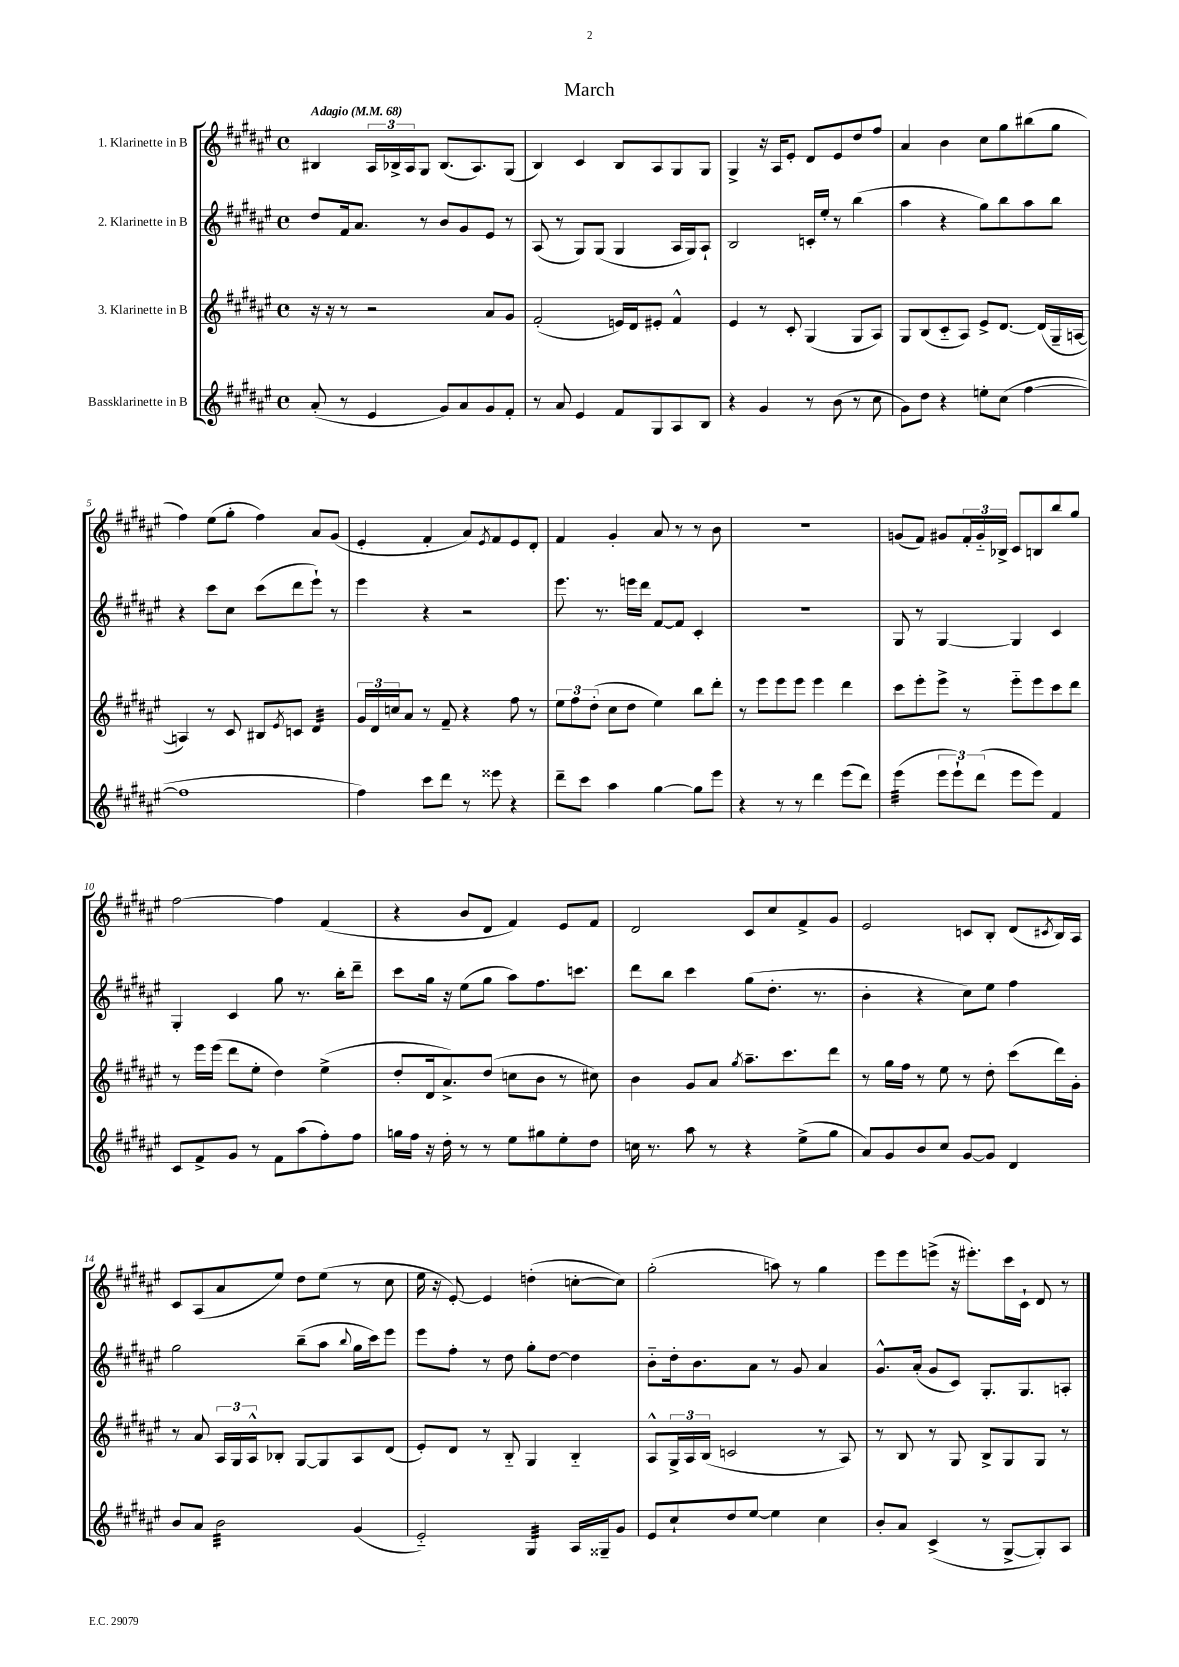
\header { title = "March" }
<<
\new StaffGroup <<
\new Staff = "s0" \with { instrumentName = "1. Klarinette in B" } {
    \clef treble \key fis \major \defaultTimeSignature \time 4/4 \tempo "Adagio" 4 = 68
    bis4 \tuplet 3/2 { ais16 bes16-> ais16 } gis8 bes8.( ais8.) gis8( |
    b4) cis'4 b8 ais8 gis8 gis8 |
    gis4-> r16 ais16 eis'8-. dis'8 eis'8 dis''8 fis''8 |
    ais'4 b'4 cis''8 gis''8 bis''8( gis''8 |
    fis''4) eis''8( gis''8-. fis''4) ais'8 gis'8( |
    eis'4-. fis'4-. ais'8) \acciaccatura { eis'8 } fis'8 eis'8 dis'8-. |
    fis'4 gis'4-. ais'8 r8 r8 b'8 |
    R1 |
    g'8( fis'8) gis'8 \tuplet 3/2 { fis'16-. gis'16-_ bes16-> } cis'8 b8 b''8 gis''8 |
    fis''2~ fis''4 fis'4( |
    r4 b'8 dis'8 fis'4) eis'8 fis'8 |
    dis'2 cis'8 cis''8 fis'8-> gis'8 |
    eis'2 c'8 b8-. dis'8( \acciaccatura { cis'8 } b16) ais16 |
    cis'8 ais8( ais'8 eis''8) dis''8 eis''8( r8 cis''8 |
    eis''16 r16 eis'8~-.) eis'4 d''4-.( c''8~-. c''8) |
    gis''2-.( a''8) r8 gis''4 |
    eis'''8 eis'''8 e'''8->( r16 eis'''8.-.) cis'''16 cis'16-! dis'8 r8 \bar "|." |
}
\new Staff = "s1" \with { instrumentName = "2. Klarinette in B" } {
    \clef treble \key fis \major \defaultTimeSignature \time 4/4
    dis''8 fis'16 ais'8. r8 b'8 gis'8 eis'8 r8 |
    ais8( r8 gis8) gis8( gis4 ais16 gis16) ais8-! |
    b2 c'16-. eis''16-. r8 b''4( |
    ais''4 r4 gis''8) b''8 ais''8 b''8 |
    r4 cis'''8 cis''8 cis'''8( dis'''8 eis'''8-!) r8 |
    eis'''4 r4 r2 |
    eis'''8. r8. e'''16 dis'''16 fis'8~ fis'8 cis'4-. |
    R1 |
    gis8 r8 gis4~ gis4 cis'4 |
    gis4-. cis'4 gis''8 r8. b''16-. dis'''8-- |
    cis'''8 gis''16 r16 eis''8( gis''8 ais''8) fis''8. c'''8. |
    dis'''8 b''8 cis'''4 gis''8( dis''8.-. r8. |
    b'4-. r4 cis''8) eis''8 fis''4 |
    gis''2 b''8--( ais''8 \appoggiatura { b''8 } gis''16 cis'''16) eis'''8 |
    eis'''8 fis''8-. r8 dis''8 gis''8-. dis''8~ dis''4 |
    b'8-_ dis''16-. b'8. ais'8 r8 gis'8 ais'4 |
    gis'8.-^ ais'16-.( gis'8 cis'8) gis8.-. gis8. a8-. \bar "|." |
}
\new Staff = "s2" \with { instrumentName = "3. Klarinette in B" } {
    \clef treble \key fis \major \defaultTimeSignature \time 4/4
    r16 r16 r8 r2 ais'8 gis'8 |
    fis'2-.( e'16) dis'16 eis'8-. fis'4-^ |
    eis'4 r8 cis'8-. gis4( gis8 ais8) |
    gis8 b8( cis'8-_ ais8) eis'8-> dis'8.~ dis'16( gis16-- a16~ |
    a4) r8 cis'8 bis8 \acciaccatura { eis'8 } c'8 dis'4:32 |
    \tuplet 3/2 { gis'16 dis'16 c''16 } ais'8 r8 fis'8-- r4 fis''8 r8 |
    \tuplet 3/2 { eis''8 fis''8 dis''8-.( } cis''8 dis''8 eis''4) b''8 dis'''8-. |
    r8 eis'''8 eis'''8 eis'''8 eis'''4 dis'''4 |
    cis'''8 eis'''8-. eis'''8-> r8 eis'''8-_ eis'''8 cis'''8 dis'''8 |
    r8 eis'''16 eis'''16( dis'''8 eis''8-. dis''4) eis''4->( |
    dis''8-. dis'16 ais'8.->) dis''8( c''8 b'8 r8 cis''8) |
    b'4 gis'8 ais'8 \acciaccatura { gis''8 } ais''8.-- cis'''8. dis'''8 |
    r8 gis''16 fis''16 r8 eis''8 r8 dis''8-. cis'''8( dis'''16) gis'16-. |
    r8 ais'8 \tuplet 3/2 { ais16 gis16 ais16-^ } bes8-. gis8~ gis8 ais8 dis'8( |
    eis'8-.) dis'8 r8 b8-_ gis4 b4-_ |
    ais8-^ \tuplet 3/2 { gis16-> ais16 b16( } c'2 r8 ais8) |
    r8 b8 r8 gis8 b8-> gis8 gis8 r8 \bar "|." |
}
\new Staff = "s3" \with { instrumentName = "Bassklarinette in B" } {
    \clef treble \key fis \major \defaultTimeSignature \time 4/4
    ais'8-.( r8 eis'4 gis'8) ais'8 gis'8 fis'8-. |
    r8 ais'8 eis'4 fis'8 gis8 ais8 b8 |
    r4 gis'4 r8 b'8( r8 cis''8 |
    gis'8) dis''8 r4 e''8-. cis''8( fis''4~ |
    fis''1 |
    fis''4) cis'''8 dis'''8 r8 eisis'''8 r4 |
    dis'''8-- cis'''8 ais''4 gis''4~ gis''8 eis'''8 |
    r4 r8 r8 dis'''4 eis'''8( dis'''8) |
    eis'''4:32( \tuplet 3/2 { eis'''8 eis'''8-!) dis'''8( } eis'''8 eis'''8) fis'4 |
    cis'8 fis'8-> gis'8 r8 fis'8 ais''8( fis''8-.) fis''8 |
    g''16 fis''16 r16 dis''16-. r8 r8 eis''8 gis''8 eis''8-. dis''8 |
    c''16 r8. ais''8 r8 r4 eis''8->( gis''8 |
    ais'8) gis'8 b'8 cis''8 gis'8~ gis'8 dis'4 |
    b'8 ais'8 b'2:32 gis'4( |
    eis'2-_) gis4:32 ais16 gisis16-- gis'8 |
    eis'8 cis''8-! dis''8 eis''8~ eis''4 cis''4 |
    b'8-. ais'8 cis'4->( r8 gis8~-> gis8-.) ais8 \bar "|." |
}
>>
>>
